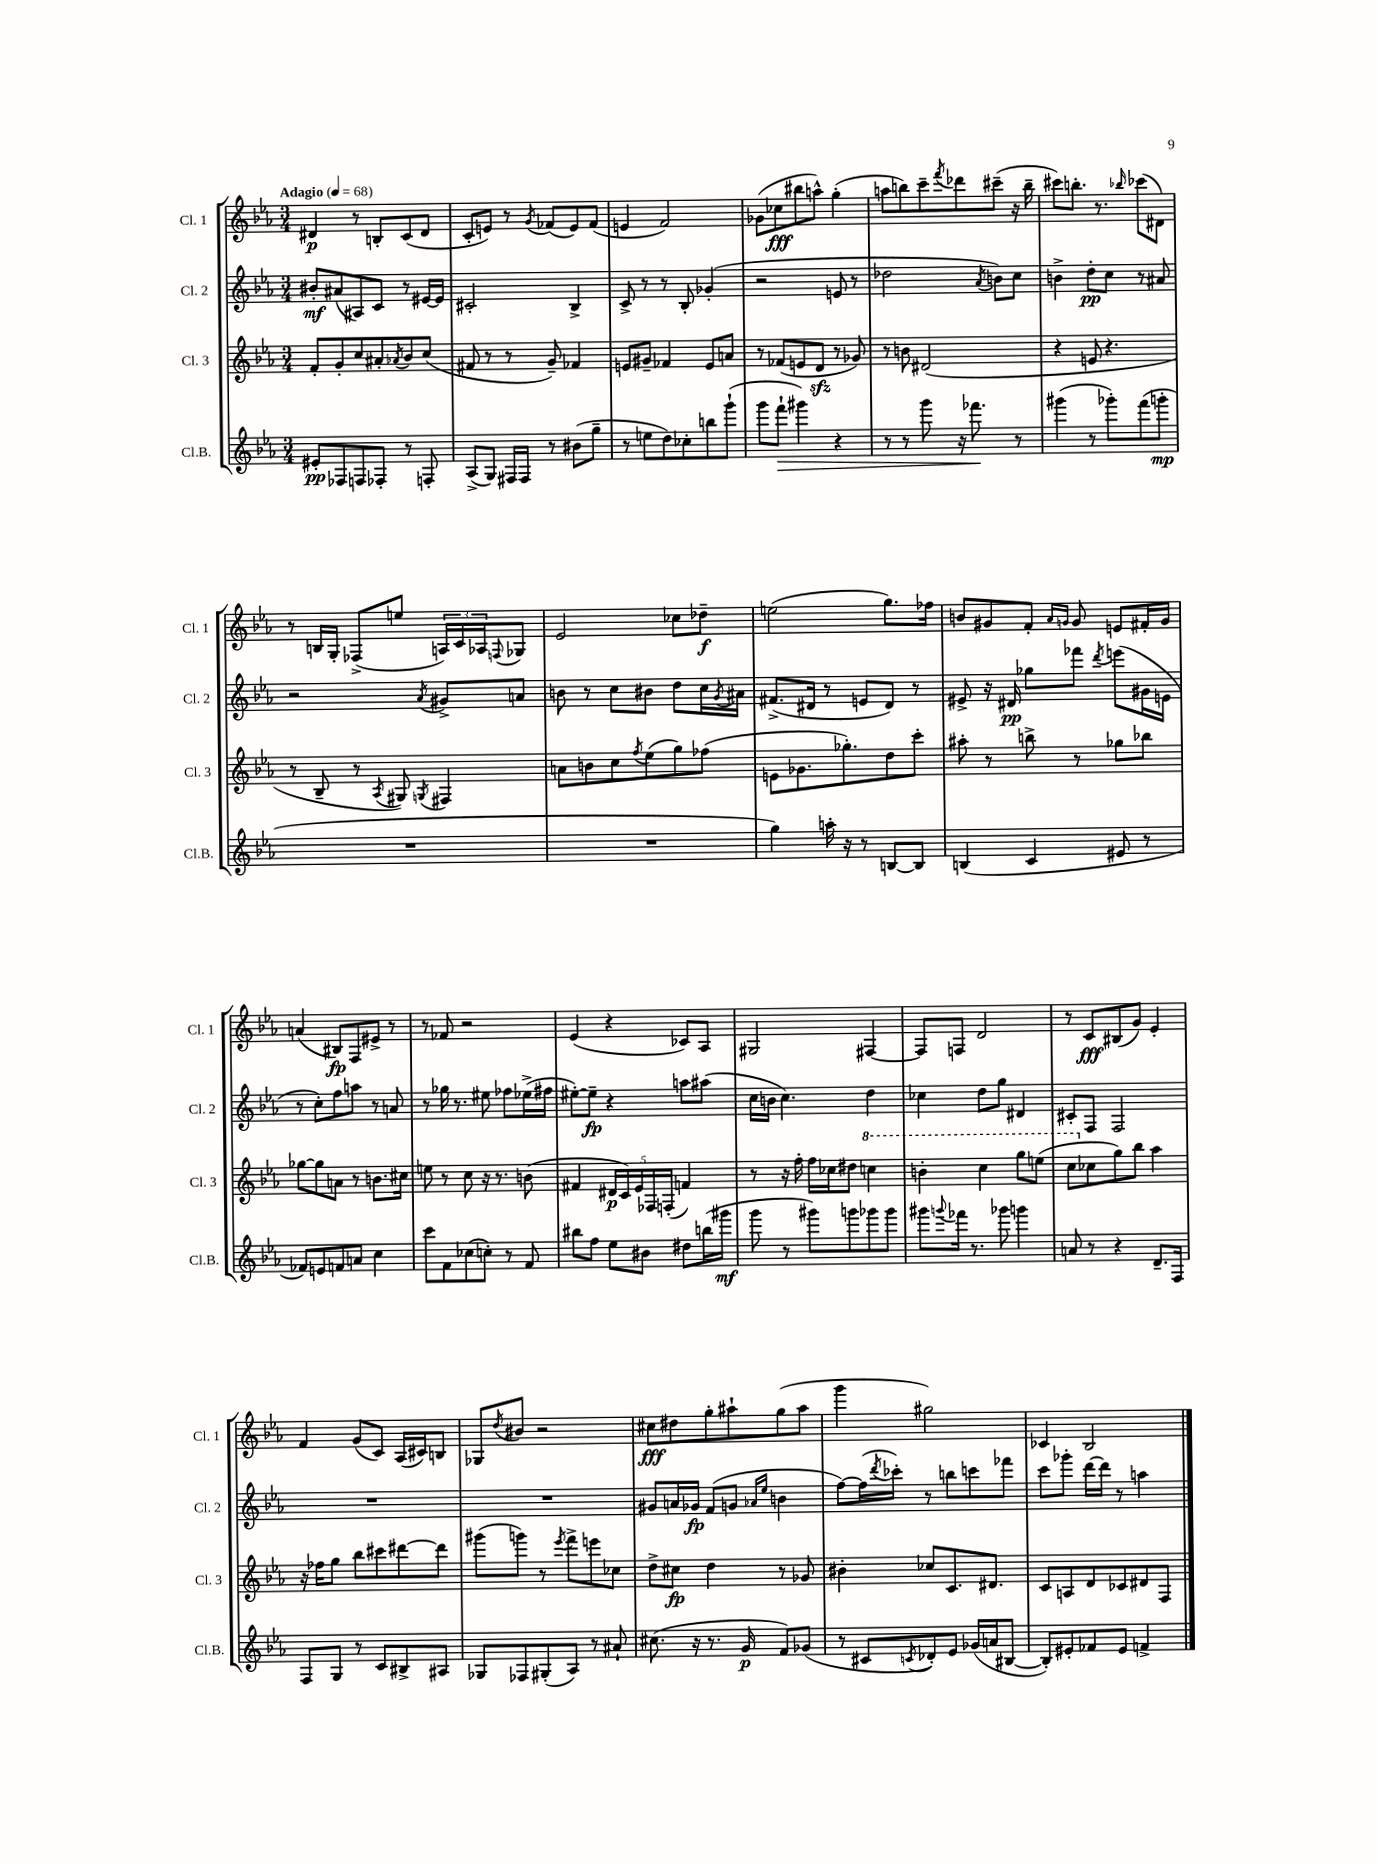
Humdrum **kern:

**kern	**kern	**kern	**kern
*staff4	*staff3	*staff2	*staff1
*clefG2	*clefG2	*clefG2	*clefG2
*k[b-e-a-]	*k[b-e-a-]	*k[b-e-a-]	*k[b-e-a-]
*M3/4	*M3/4	*M3/4	*M3/4
*MM68	*MM68	*MM68	*MM68
8e#'/L	8f'/L	8b#'/L	4d#/
8F-/	8g'/	(8a#/	.
8F/	8cc/	8A#/)	8r
8F-'/J	8a#'/	8c/J	8B'/L
.	8qa-/	.	.
8r	8b-/	8r	(8c/
8F'/	(8cc/J	[16e#/LL	8d#/J
.	.	16e#/]JJ	.
=	=	=	=
(8A-^/L	8f#/	2c#'/	8c'/L
8G/J)	8r	.	8e/J)
16F#/LL	8r	.	8r
16F#/JJ	.	.	.
.	.	.	8qg/
8r	8g~/)	.	(8f-/L
(8b#\L	4f-/	4B-^/	8e/)
8gg~\J	.	.	(8f-/J
=	=	=	=
8r	8e/L	8c^/	4e/
8ee\L	8g#~/J	8r	.
8dd\)	4f-/	8r	2f/)
8cc-'\	.	8B-'/	.
8bb\	8e/L	(4g-'/	.
(8ggg`\J	8a/J	.	.
=	=	=	=
8ggg\L	8r	2r	(8g-\L
8fff`\J	(8f-/L	.	8cc-\
4ggg#\)	8e/	.	8bb#\
.	8d/J	.	8aa^^\J)
4r	8r	8e/	(4gg'\
.	8g-/)	8r	.
=	=	=	=
8r	8r	2dd-\	8aa\L
8r	8b\	.	8bb\)
8ggg\	(2d#/	.	8ccc~\
.	.	.	8qfff/
16r	.	.	8ddd-\
8.fff-\	.	.	.
.	.	8qa-/	.
.	.	8b\L)	(8ccc#~\J
8r	.	8cc\J	16r
.	.	.	16bb~\
=	=	=	=
(4ggg#\	4r	4b^\	8ccc#\L)
.	.	.	8.bb'\J
8r	8e/	8dd'\L	.
.	.	.	8.r
8ggg-'\L)	4.r	8cc\J	.
.	.	.	16qqbb-/
(8fff\	.	8r	(8ccc-\L
8ggg'\J	.	8a#/	8d#\J)
=	=	=	=
2.r	8r	2r	8r
.	8B-~/	.	16B/LL
.	.	.	16G'/JJ
.	8r	.	(8F-^/L
.	8qA-/	.	.
.	8G#/)	.	8ee/J
.	8qG/	8qa-/	.
.	4F#/	8g#^/L	24A/LL)
.	.	.	24c/
.	.	.	24A-/J
.	.	.	8qqF/
.	.	8a/J	8G-/J
=	=	=	=
2.r	8a\L	8b\	2e-/
.	8b\	8r	.
.	8cc\	8cc\L	.
.	8qff/	.	.
.	(8ee-\	8b#\J	.
.	8gg\)	8dd\L	8cc-\L
.	(8ff-\J	16cc\L	8dd-~\J
.	.	8qg/	.
.	.	16a#\JJ	.
=	=	=	=
4gg\)	8e\L	(8.f#^/L	(2ee\
.	8.g-\	.	.
.	.	16d#/Jk	.
16aa'\	.	8r	.
16r	8.gg-'\)	.	.
8r	.	8e/L	.
[8B/L	8dd\	8d#/J)	8.gg\L)
8B/]J	8ccc'\J	8r	.
.	.	.	16ff-\Jk
=	=	=	=
(4B/	8aa#'\	8e#^/	8b/L
.	8r	16r	8g#/
.	.	16d#/	.
4c/	8bb^\	8gg-\L	8f'/J
.	.	.	16qqa-/LL
.	.	.	16qqg/JJ
.	8r	8fff-\J	8g/
.	.	8qddd/	.
8e#/	8gg-\L	(8eee\L	8e/L
8r	8bb-\J	16g#\L	16f#'/L
.	.	16e\JJ	16g/JJ
=	=	=	=
8f-/L)	[8gg-\L	8r	(4a/
8e/	8gg-\]	8cc'\L)	.
8f/	8a\J	8ff\	8B#/L)
8a/J	8r	8aa\J	8F/
4cc\	8.b\L	8r	8e#^/J
.	.	8a/	8r
.	16cc#\Jk	.	.
=	=	=	=
8ccc\L	8ee\	8r	8r
8f\	8r	16gg-\	8f-/
.	.	8.r	.
(8cc-\	8cc\	.	2r
8cc'\J)	16r	8ee#\	.
.	8.r	.	.
8r	.	8ff-\L	.
8f/	(8b\	(16ee-^\L	.
.	.	16ff#\JJ	.
=	=	=	=
8bb#\L	4f#/	[8ee#'\L)	(4e-/
8ff\J	.	8ee#~\]J	.
8ee-\L	20d#/LL	4r	4r
.	20c/)	.	.
.	20e-/	.	.
8b#\J	.	.	.
.	20F-/	.	.
.	(20F'/JJ	.	.
8dd#\L	4f/)	8aa\L	8c-/L)
(16bb\L	.	(8aa#\J	8A-/J
16ggg#\JJ	.	.	.
=	=	=	=
8ggg\	8r	16cc\LL	2G#/
.	.	16b\JJ	.
8r	16r	4.cc\)	.
.	16ff'\	.	.
8ggg#\L)	16ff\LL	.	.
.	16cc-\J	.	.
8ggg\	8dd#\J	.	.
8ggg-\	4ccc\	4dd\	[4F#/
8ggg-\J	.	.	.
=	=	=	=
8ggg#\L	4bb'\	4cc-\	8F#/]L
8qqggg/	.	.	.
16fff-\Jk	.	.	8F/J
8.r	.	.	.
.	4ccc\	8dd\L	2d/
8ggg-\	.	8gg\J	.
4ggg\	8ggg\L	4d#/	.
.	(8eee\J	.	.
=	=	=	=
8a/	8ccc\L	8c#'/L	8r
8r	8cc-\	8F/J	8c/L
4r	8gg\)	2F/	(8B#/
.	8bb-\J	.	8g/J)
8.d~/L	4aa-\	.	4e-'/
16F/Jk	.	.	.
=	=	=	=
8F/L	16r	2.r	4f/
.	16ff-\LK	.	.
8G/J	8gg\J	.	.
8r	8bb-\L	.	(8g/L
8c/L	8ccc#\	.	8c/J)
8B#^/	[8ddd#\	.	(16A-/LL
.	.	.	16c#/J)
8A#/J	8ddd#\]J	.	8B/J
=	=	=	=
8G-/L	(8ggg#\L	2.r	8G-/L
.	.	.	8qdd/
8F-/	8ggg\J)	.	8b#/J
(8G#'/	8r	.	2r
.	8qeee-/	.	.
8A-/J)	8fff^\L	.	.
8r	8eee\	.	.
8a#`/	8cc-\J	.	.
=	=	=	=
(8.cc#\	8dd^\L	8g#/L	8cc#\L
.	8cc#\J	16a/L	8dd#\
16r	.	16g-/JJ	.
8.r	4dd\	(8f/L	8gg'\
.	.	8g/J	8aa#`\
16g/	.	.	.
.	.	16qqa-/LL	.
.	.	16qqee-/JJ	.
8f/L)	8r	4b\	(8gg\
(8g-/J	8g-/	.	8aa#\J
=	=	=	=
8r	4b#'\	[8ff\L)	4ggg\
8c#/L	.	(16ff\]L	.
.	.	8qddd/	.
.	.	16ccc-'\JJ)	.
8qc/	.	.	.
8d-'/)	8cc-/L	8r	2gg#\)
8e-/J	8.c/	8bb\L	.
(16g-/LL	.	8ccc\	.
16a/J	8.d#/J	.	.
[8B#/J	.	8fff-\J	.
=	=	=	=
8B#'/]L)	8c/L	8ccc\L	4c-/
8e#'/	8A/	8ggg-'\J	.
8f-/	8d/	[16ddd\LL	2B-/
.	.	16ddd\]JJ	.
8e#/J	8c-/	8r	.
4f^/	8d#/	4aa\	.
.	8F/J	.	.
==	==	==	==
*-	*-	*-	*-
